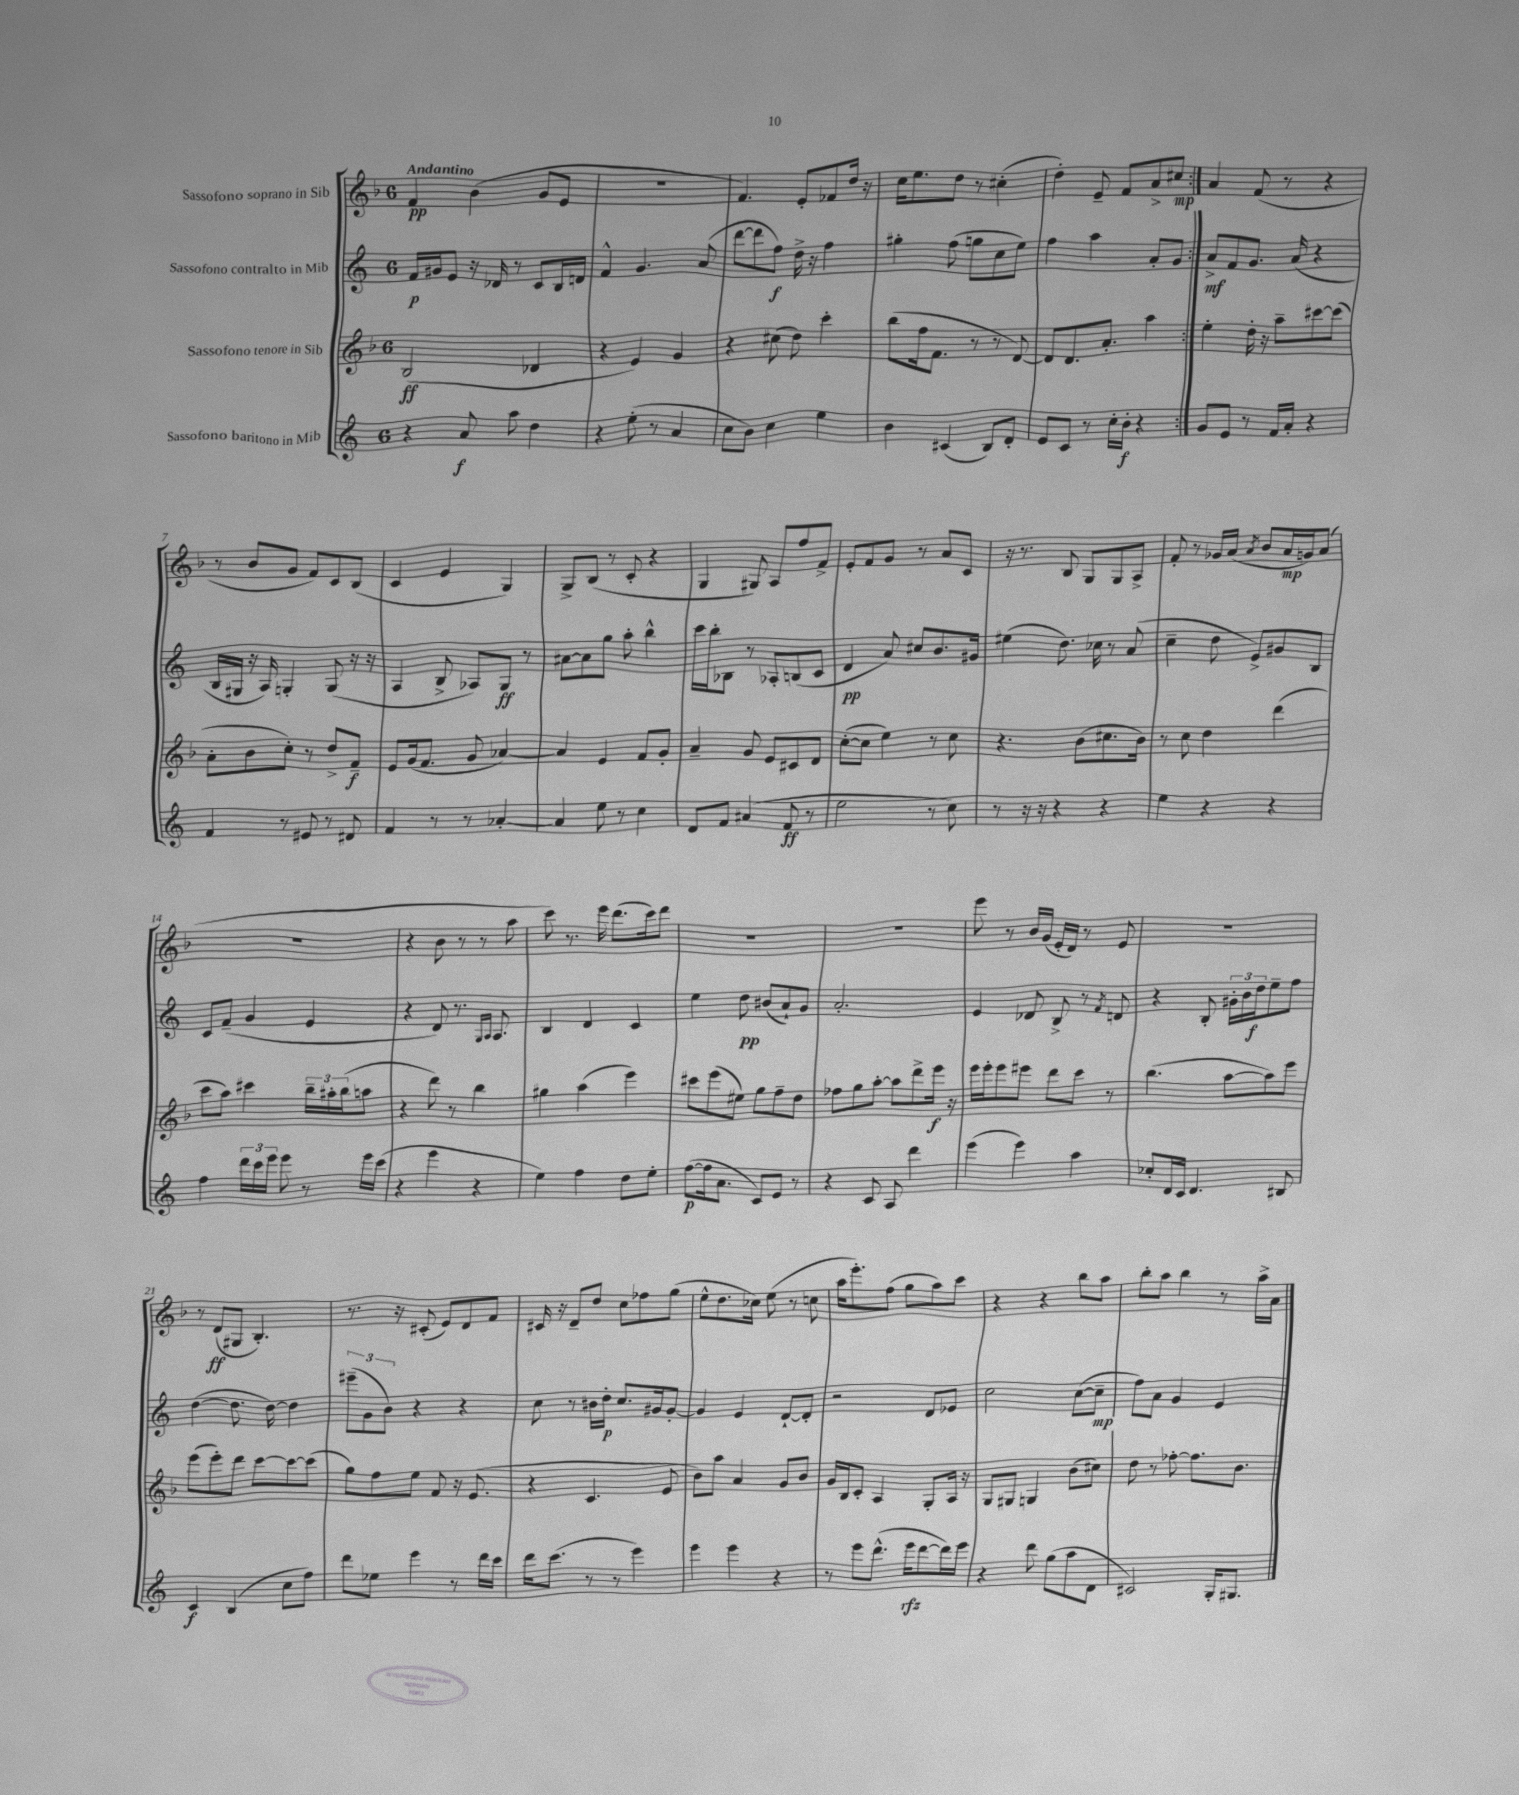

**kern	**kern	**kern	**kern
*staff4	*staff3	*staff2	*staff1
*clefG2	*clefG2	*clefG2	*clefG2
*k[]	*k[b-]	*k[]	*k[b-]
*M6/8	*M6/8	*M6/8	*M6/8
4r	(2B-/	16f/LL	4f/
.	.	16g#/J	.
.	.	8e/J	.
8a/	.	16r	(4b-\
.	.	16d-/	.
8aa\	.	8r	.
4dd\	4d-/	8c/L	8g/L
.	.	16B/L	8e/J
.	.	16d/JJ	.
=	=	=	=
4r	4r	4f^^/	2.r
(8ee'\	4e/)	4.g/	.
8r	.	.	.
4a/	4g/	.	.
.	.	(8a/	.
=	=	=	=
8cc\L	4r	[8ddd\L	4.f/)
8b\J)	.	8ddd\]	.
4cc\	(8cc#\	8ff\J)	.
.	8dd\)	16dd^\	8e'/L
.	.	16r	.
4ee\	4ccc'\	4ff\	8f-/
.	.	.	16dd/Jk
.	.	.	16r
=	=	=	=
4b\	(8bb-\L	4gg#'\	16cc\LK
.	.	.	8.ee\
.	16ff\k	.	.
.	8.f\J	.	.
(4c#/	.	(8ff\	8dd\J
.	8r	8gg\L	8r
8B/L)	8r	8cc\	(4cc#'\
8d'/J	[8d/)	8ee\J)	.
=	=	=	=
8e/L	8d/]L	4ff\	4dd'\)
8c/J	8.d/	.	.
8r	.	4aa\	8e~/
.	8.a'/J	.	.
16cc'\LL	.	.	8f/L
16b'\JJ	.	.	.
4r	4aa\	8a'/L	8a^/
.	.	8g/J	8cc#/J
=:|!	=:|!	=:|!	=:|!
8g/L	4ee'\	8a^/L	4a/
8e/J	.	8f/	.
8r	16dd'\	8.g/J	(8f/
.	16r	.	.
16f/LL	8aa~\L	.	8r
16a'/JJ	.	(16a/	.
4r	[8ccc#\	4r	4r
.	(8ccc#\]J	.	.
=	=	=	=
4f/	8a'\L	16B/LL	8r
.	.	16G#/JJ	.
.	8b-\	16r	8b-/L
.	.	16A/)	.
8r	8cc'\J)	4G'/	8g/J
8e#/	8r	.	8f/L)
8r	8dd^/L	(8G/	8c/
8d#/	8f~/J	16r	(8B-/J
.	.	16r	.
=	=	=	=
4f/	8e/L	4A/	4c/
.	(16g/k	.	.
.	8.f/J	.	.
8r	.	8B^/	4e/
8r	8g/	8A-/L)	.
[4a-'/	[4a-/)	8G/J	4G/)
.	.	8r	.
=	=	=	=
4a-/]	4a-/]	[8a#\L	8G^/L
.	.	8a#\]	(8B-/J
8ee\	4e/	8gg\J	8r
8r	.	8aa'\	8c'/
4cc\	8f/L	4bb^^\	4r
.	8g'/J	.	.
=	=	=	=
8d/L	4a~/	16ccc\LL	4G/
.	.	16bb'\J	.
8f/J	.	8B-\J	.
(4a#/	8g/	8r	8G#/)
.	8e/L	8A-'/L	8A/L
8f/	8c#/	(8B/	8ff/
8r	8d/J	8c/J	8f^/J
=	=	=	=
2ee\	([8cc'\L	4d/	8e'/L
.	8cc\]J	.	8f/
.	4ee\)	8a/)	8g/J
.	.	8cc#/L	8r
8r	8r	8.b/	8a/L
8cc\)	8cc\	.	8c/J
.	.	16g#/Jk	.
=	=	=	=
8r	4.r	(4ee#\	16r
.	.	.	8.r
16r	.	.	.
16r	.	.	.
4r	.	8.dd\)	8B-/
.	(8b-\L	.	8G/L
.	.	16cc-\	.
4r	8.cc#\	8r	8G/
.	.	(8a/	8A^/J
.	16b-\Jk)	.	.
=	=	=	=
4ee\	8r	4cc~\	8f'/
.	8cc\	.	8r
4r	4dd\	8dd\	16g-/LL
.	.	.	(16a/JJ
.	.	.	8qa/
.	.	8e^/L)	8b-/L
4r	(4ddd\	8g#/	16a/L
.	.	.	16g/J)
.	.	8B/J	(8a/J
=	=	=	=
4ff\	8ccc\L	8c/L	2.r
.	8aa\J)	(8f~/J	.
24ddd\LL	4ccc#\	4g/	.
24ccc\	.	.	.
24eee\JJ	.	.	.
8eee\	.	.	.
8r	24bb-~\LL	4e/	.
.	24aa#'\	.	.
.	(24bb-\J	.	.
16eee\LL	8aa\J	.	.
(16ccc\JJ	.	.	.
=	=	=	=
4r	4r	4r	4r
4eee\	8ddd\)	8d/)	8b-\
.	8r	8.r	8r
4r	4bb-\	.	8r
.	.	16qqG/LL	.
.	.	16qqA/JJ	.
.	.	8.A/	.
.	.	.	8aa\
=	=	=	=
4ee\)	4gg#\	4B/	8ccc\)
.	.	.	8.r
4ff\	(4aa\	4d/	.
.	.	.	16eee\
.	.	.	(8.ddd\L
8dd\L	4eee\)	4c/	.
.	.	.	16ccc\k)
8ee'\J	.	.	8ddd\J
=	=	=	=
([8ff\L	8ccc#\L	4ee\	2.r
16ff\]k	(8eee\	.	.
8.a\J	.	.	.
.	8ee#\J)	8dd\	.
8c/L)	8gg\L	(8b#/L	.
8e/J	8ff~\	8a`/)	.
8r	8dd\J	8g/J	.
=	=	=	=
4r	8ff-\L	2.a'/	2.r
.	8gg\	.	.
8c/	[8aa'\J	.	.
8A/	8aa\]L	.	.
4ddd\	8ddd^\	.	.
.	16eee\Jk	.	.
.	16r	.	.
=	=	=	=
(4eee\	16eee\LL	4e/	8eee\
.	16eee'\J	.	.
.	8eee\	.	8r
4eee\)	8eee#\J	8d-/	16b-/LL
.	.	.	(16g/JJ
.	8ddd\L	8B^/	16e'/LL
.	.	.	16d/JJ)
4aa\	8ccc\J	8r	8r
.	.	8qf/	.
.	8r	8d/	8e/
=	=	=	=
8cc-'/L	(4.bb-\	4r	2.r
16d/L	.	.	.
16c/JJ	.	.	.
4.d/	.	8B'/	.
.	[8aa\L	24g#'\LL	.
.	.	24b\	.
.	.	24dd\J	.
.	8aa\])	8ee~\	.
8B#/	8eee\J	8ff\J	.
=	=	=	=
4c/	(8eee\L	([4dd\	8r
.	8eee'\)	.	(8d/L
(4B/	8ddd\J	8.dd\]	8G#/J
.	[8ccc\L	.	4.B-'/)
.	.	[16dd\)	.
8cc\L	8ccc\_	4dd\]	.
8ff\J)	(8ccc\]J	.	.
=	=	=	=
8ddd\L	8gg\L)	(12eee#~\L	8.r
.	.	12g\	.
8ee-\J	8ff\	.	.
.	.	12b\J)	.
.	.	.	16r
4eee\	8ee\J	4r	(8c#'/
.	8f/	.	8e/L)
8r	16r	4r	8d/
.	(8.e/	.	.
16ddd\LL	.	.	8f/J
16ccc\JJ	.	.	.
=	=	=	=
16ddd\LK	4r	8cc\	16c#/
(8.ccc\J	.	.	16r
.	.	8r	8d~/L
8r	4.c/	16b#\LL	8dd/J
.	.	16dd'\JJ	.
8r	.	8.cc/L	8cc\L
4eee\)	.	.	8ff-\
.	.	16g#/k	.
.	8e/	[8g#'/J	(8gg\J
=	=	=	=
4eee\	8b-\L)	4g#/]	8ee^^\L
.	8aa\J	.	8.dd\
4eee\	4a/	4e/	.
.	.	.	16cc-\Jk)
.	.	.	(8ee\
4r	8g/L	[8d`/L	8r
.	8b-/J	8d'/]J	8cc\
=	=	=	=
8r	16g/LL	2r	16aa\LK
.	16B-/J	.	8.eee'\)
8eee\L	8c'/J	.	.
(8.ddd^^\J	4A/	.	(8ff\J
.	.	.	8gg\L
16eee\LK	.	.	.
[8ddd\	8G'/L	8d/L	8aa\)
16ddd\]L)	16A/Jk	8e-/J	8ccc\J
16eee\JJ	16r	.	.
=	=	=	=
4r	8G/L	2cc\	4r
.	8G#/J	.	.
8ddd\	4G/	.	4r
(8gg\L	.	.	.
8aa\	(8b-\L	([8cc\L	8bb-\L
8d\J	8cc#\J)	8cc~\]J	8aa\J
=	=	=	=
2c#/)	8dd\	8ff\L)	8bb-'\L
.	8r	8a\J	8aa\J
.	[8ff-'\	4g/	4bb-\
.	8.ff-\]L	.	.
16G'/LK	.	4e/	8r
8.G#/J	8.b-\J	.	.
.	.	.	16aa^\LL
.	.	.	16a\JJ
==	==	==	==
*-	*-	*-	*-
